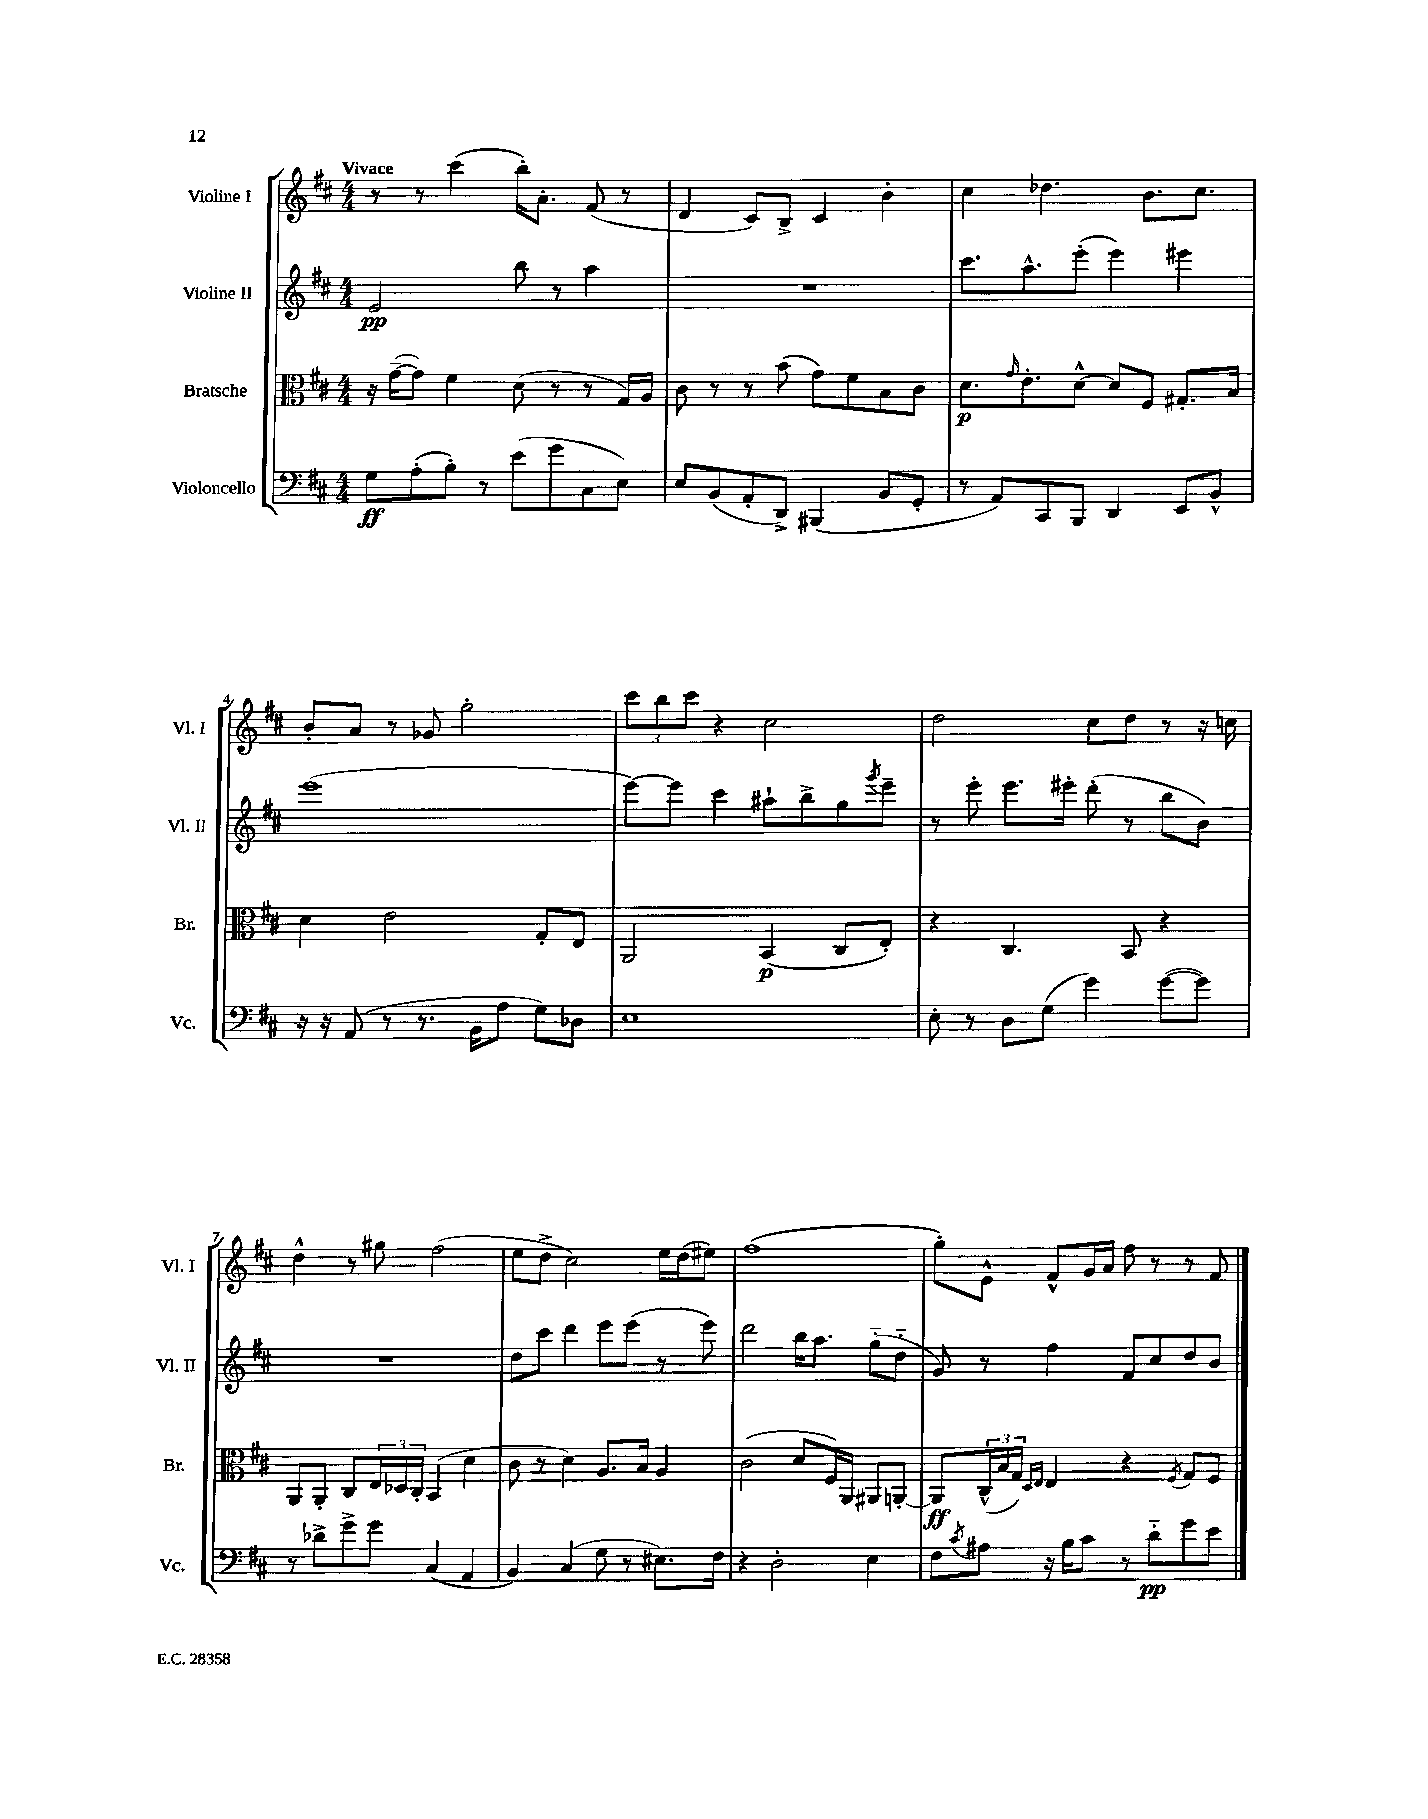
<<
\new StaffGroup <<
\new Staff = "s0" \with { instrumentName = "Violine I" shortInstrumentName = "Vl. I" } {
    \clef treble \key d \major \numericTimeSignature \time 4/4 \tempo "Vivace"
    r8 r8 cis'''4( b''16-.) a'8.-. fis'8( r8 |
    d'4 cis'8) b8-> cis'4 b'4-. |
    cis''4 des''4. b'8. cis''8. |
    b'8-. a'8 r8 ges'8 g''2-. |
    \tuplet 3/2 { cis'''8 b''8 cis'''8 } r4 cis''2 |
    d''2 cis''8 d''8 r8 r16 c''16 |
    d''4-^ r8 gis''8 fis''2( |
    e''8 d''8-> cis''2) e''16 d''16( eis''8) |
    fis''1( |
    g''8-.) e'8-^ fis'8-^ g'16 a'16 fis''8 r8 r8 fis'8 \bar "|." |
}
\new Staff = "s1" \with { instrumentName = "Violine II" shortInstrumentName = "Vl. II" } {
    \clef treble \key d \major \numericTimeSignature \time 4/4
    e'2\pp b''8 r8 a''4 |
    R1 |
    cis'''8. a''8.-^ e'''8-.( e'''4) eis'''4 |
    e'''1( |
    e'''8~) e'''8 cis'''4 ais''8-! b''8-> g''8 \acciaccatura { g'''8 } e'''8-- |
    r8 e'''8-. e'''8. eis'''16-. d'''8-.( r8 b''8 b'8) |
    R1 |
    d''8 cis'''8 d'''4 e'''8 e'''8( r8 e'''8) |
    d'''2 b''16 a''8. g''8-_( d''8-_ |
    g'8) r8 fis''4 fis'8 cis''8 d''8 b'8 \bar "|." |
}
\new Staff = "s2" \with { instrumentName = "Bratsche" shortInstrumentName = "Br." } {
    \clef alto \key d \major \numericTimeSignature \time 4/4
    r16 g'16~--( g'8) fis'4 d'8( r8 r8 g16) a16 |
    cis'8 r8 r8 b'8( g'8) fis'8 b8 cis'8 |
    d'8.\p \grace { g'16 } e'8.-. d'8~-^ d'8 fis8 gis8.-. b16 |
    d'4 e'2 g8-. e8 |
    a,2 b,4\p( cis8 e8-.) |
    r4 cis4. b,8 r4 |
    a,8 a,8-. cis8 \tuplet 3/2 { e16 des16 cis16-. } b,4( d'4 |
    cis'8 r8 d'4) a8. b16 a4 |
    cis'2( d'8 fis16) a,16 ais,8 a,8~-. |
    a,8\ff \tuplet 3/2 { cis16-^( b16 g16) } \grace { d16 e16 } e4 r4 \acciaccatura { fis8 } g8 fis8 \bar "|." |
}
\new Staff = "s3" \with { instrumentName = "Violoncello" shortInstrumentName = "Vc." } {
    \clef bass \key d \major \numericTimeSignature \time 4/4
    g8\ff a8-.( b8-.) r8 e'8( g'8 cis8 e8) |
    e8 b,8( a,8-. d,8->) bis,,4( b,8 g,8-. |
    r8 a,8) cis,8 b,,8 d,4 e,8 b,8-^ |
    r16 r16 a,8( r8 r8. b,16 a8 g8) des8 |
    e1 |
    e8-. r8 d8 g8( g'4) g'8~( g'8) |
    r8 des'8-> g'8-> g'8 cis4( a,4 |
    b,4) cis4( g8 r8 eis8.) fis16 |
    r4 d2-. e4 |
    fis8 \acciaccatura { cis'8 } ais8 r16 b16 cis'8 r8 d'8-_\pp g'8 e'8 \bar "|." |
}
>>
>>
